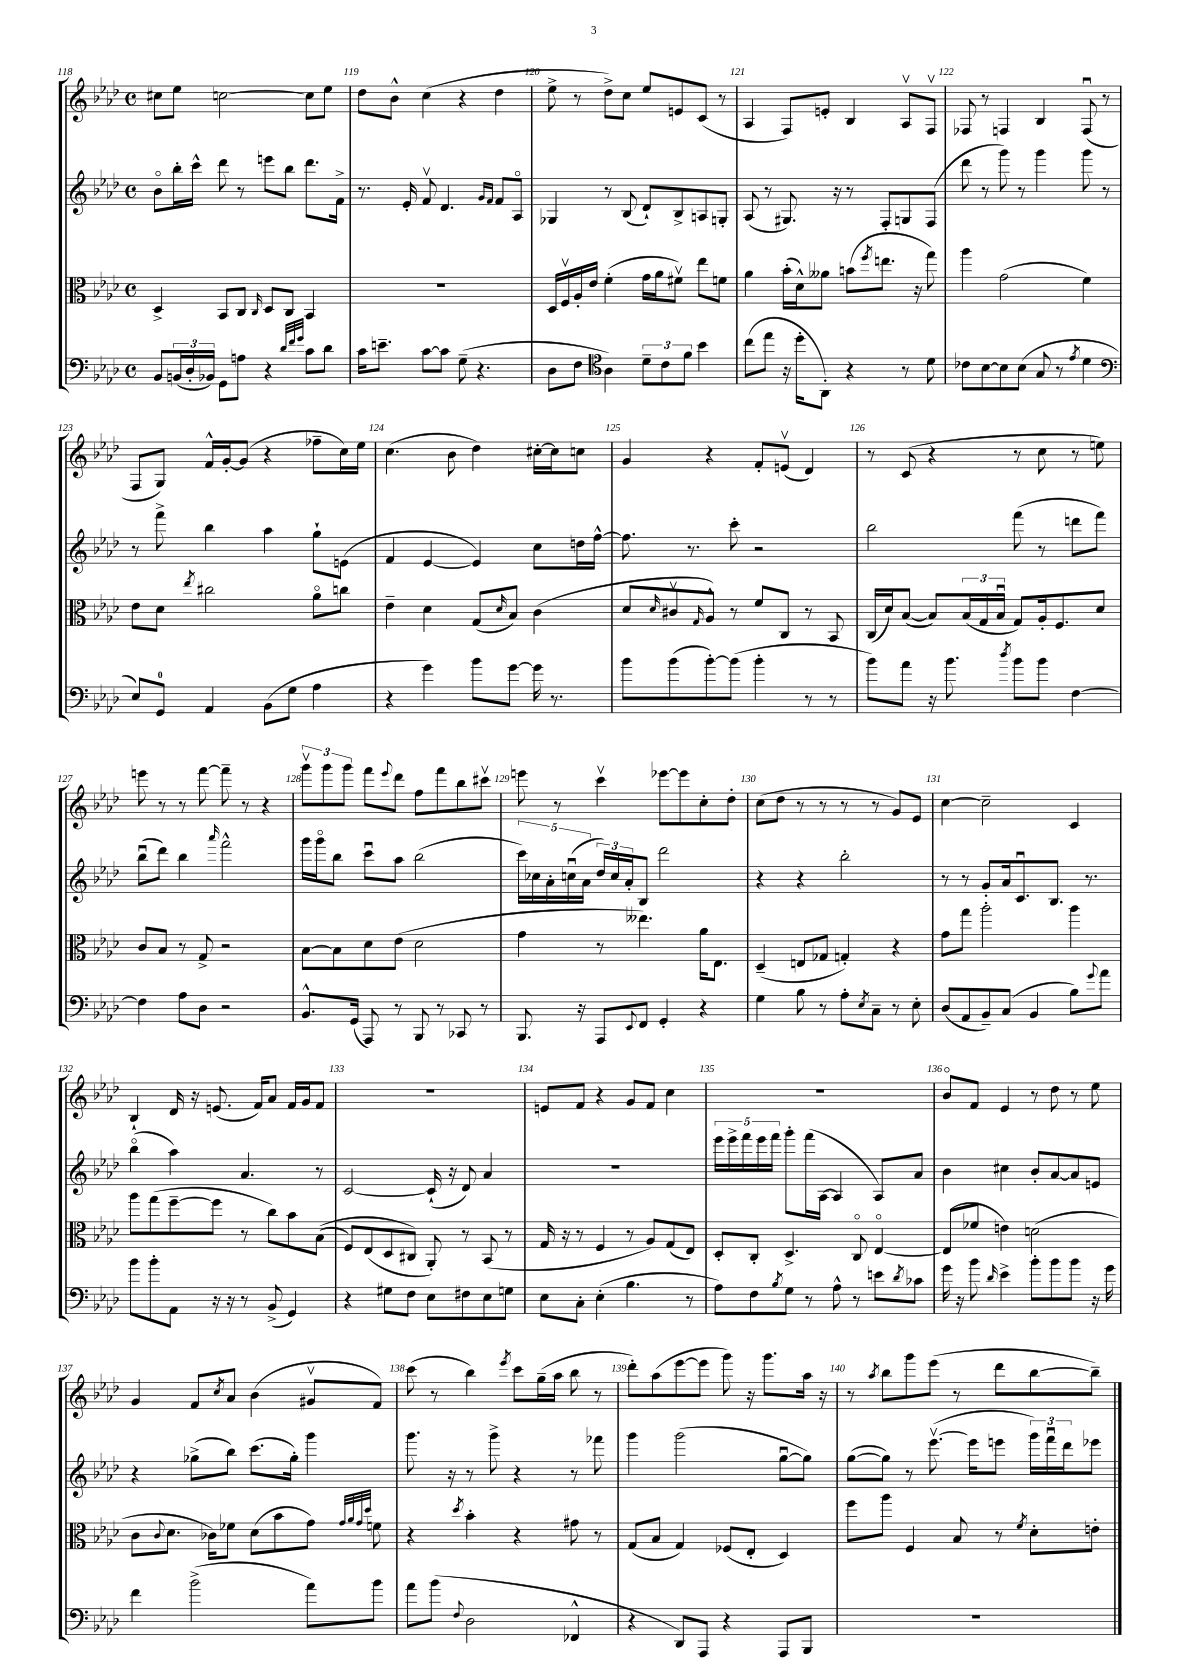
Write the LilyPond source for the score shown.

<<
\new StaffGroup <<
\new Staff = "s0" {
    \clef treble \key aes \major \defaultTimeSignature \time 4/4
    cis''8 ees''8 c''2~ c''8 ees''8 |
    des''8 bes'8-^ c''4( r4 des''4 |
    ees''8-> r8 des''8->) c''8 ees''8 e'8 c'8( r8 |
    aes4 f8) e'8-. bes4 aes8\upbow f8\upbow |
    fes8 r8 f4 bes4 f8\downbow( r8 |
    f8 g8) f'16-^ g'16~-. g'8( r4 fes''8-- c''16) ees''16 |
    c''4.( bes'8 des''4) cis''16~-. cis''16 c''8 |
    g'4 r4 f'8-. e'8\upbow( des'4) |
    r8 c'8( r4 r8 c''8 r8 e''8) |
    e'''8 r8 r8 f'''8~ f'''8-- r8 r4 |
    \tuplet 3/2 { g'''8\upbow g'''8 g'''8 } f'''8 \appoggiatura { ees'''8 } des'''8 f''8 f'''8 bes''8 cis'''8\upbow |
    e'''8 r8 c'''4\upbow ees'''8~ ees'''8 c''8-. des''8-. |
    c''8( des''8 r8 r8 r8 r8 g'8) ees'8 |
    c''4~ c''2-- c'4 |
    bes4-! des'16 r16 e'8.( f'16) aes'8 f'16 g'16 f'8 |
    R1 |
    e'8 f'8 r4 g'8 f'8 c''4 |
    R1 |
    bes'8\flageolet f'8 ees'4 r8 des''8 r8 ees''8 |
    g'4 f'8 \acciaccatura { c''8 } aes'8 bes'4( gis'8\upbow f'8) |
    c'''8( r8 bes''4) \acciaccatura { ees'''8 } c'''8 g''16--( aes''16 bes''8 r8 |
    des'''8-.) aes''8( ees'''8~ ees'''8 g'''8) r16 g'''8. aes''16 r16 |
    r8 \acciaccatura { aes''8 } bes''8 g'''8 ees'''8( r8 des'''8 bes''8~ bes''8--) \bar "|." |
}
\new Staff = "s1" {
    \clef treble \key aes \major \defaultTimeSignature \time 4/4
    bes'8\flageolet bes''16-. c'''16-^ des'''8 r8 e'''8 bes''8 des'''8. f'16-> |
    r8. ees'16-. f'8\upbow des'4. \grace { g'16 f'16 } f'8 aes8\flageolet |
    ges4 r8 bes8( des'8-!) bes8-> a8 g8-. |
    aes8( r8 gis8.) r16 r8 f8-. g8 f8( |
    des'''8 r8 g'''8) r8 g'''4 g'''8 r8 |
    r8 f'''8-> bes''4 aes''4 g''8-! e'8( |
    f'4 ees'4~ ees'4) c''8 d''16 f''16~-^ |
    f''8. r8. c'''8-. r2 |
    bes''2 f'''8( r8 d'''8 f'''8) |
    bes''8\downbow( des'''8) bes''4 \grace { aes'''16 } f'''2-^ |
    g'''16 g'''16\flageolet bes''8 c'''8\downbow aes''8 bes''2( |
    \tuplet 5/4 { c'''16) ces''16 aes'16-. c''16\downbow( aes'16 } \tuplet 3/2 { des''16) c''16 aes'16-. } bes8 des'''2 |
    r4 r4 bes''2-. |
    r8 r8 g'8-. aes'16 c'8.\downbow bes8. r8. |
    bes''4\flageolet( aes''4) aes'4. r8 |
    c'2~ c'16-!( r16 des'8) aes'4 |
    R1 |
    \tuplet 5/4 { ees'''16 ees'''16-> f'''16 ees'''16 f'''16 } g'''8-. f'''16( aes16~ aes4 aes8) aes'8 |
    bes'4 cis''4 bes'8-. aes'8~ aes'8 e'8 |
    r4 ges''8->( bes''8) c'''8.( ges''16-.) g'''4 |
    g'''8. r16 r8 g'''8-> r4 r8 fes'''8 |
    g'''4 g'''2( g''8~\downbow g''8) |
    g''8~( g''8) r8 ees'''8.~\upbow( ees'''16 e'''8 \tuplet 3/2 { g'''16) f'''16\downbow des'''16 } ees'''8 \bar "|." |
}
\new Staff = "s2" {
    \clef alto \key aes \major \defaultTimeSignature \time 4/4
    des4-> bes,8 c8 \grace { c16 } des8 c8 bes,4 |
    R1 |
    des16 f16\upbow aes16-. ees'16 f'4-.( g'16 aes'16 fis'8\upbow) ees''8 f'8 |
    aes'4 bes'16-.( des'16-^) aeses'8 b'8( \acciaccatura { f''8 } e''8. r16 g''8) |
    aes''4 g'2( f'4) |
    ees'8 des'8 \acciaccatura { ees''8 } cis''2 aes'8\flageolet c''8 |
    ees'4-- des'4 g8( \grace { des'16 } bes8) c'4( |
    des'8 \grace { des'16 } cis'8\upbow \grace { g16 } aes8-^) r8 f'8 c8 r8 bes,8 |
    c16( des'16) bes8~( bes8) \tuplet 3/2 { bes16( g16 bes16\downbow } g8) aes16-. f8. des'8 |
    c'8 bes8 r8 g8-> r2 |
    bes8~ bes8 des'8 ees'8( des'2 |
    g'4 r8 eeses''4.) aes'16 ees8. |
    des4--( e8 ges8 g4-.) r4 |
    g'8 g''8 aes''2-. aes''4 |
    aes''8 g''8( f''8~-- f''8 r8 c''8) bes'8 bes8(\( |
    f8) ees8( des8 cis8\) aes,8-.) r8 bes,8( r8 |
    g16 r16 r8 f4 r8 aes8) g8( ees8) |
    des8-. c8-. des4.-> c8\flageolet ees4~\flageolet |
    ees8( fes'8 e'4) d'2( |
    c'8 \appoggiatura { c'8 } des'8. ces'16) fes'8 des'8( bes'8 g'8) \grace { g'32 aes'32 g'32 des''32 } f'8 |
    r4 \acciaccatura { des''8 } bes'4-. r4 gis'8 r8 |
    g8( bes8 g4) fes8( ees8-. des4) |
    f''8 aes''8 f4 bes8 r8 \acciaccatura { f'8 } des'8-. e'8-. \bar "|." |
}
\new Staff = "s3" {
    \clef bass \key aes \major \defaultTimeSignature \time 4/4
    bes,8 \tuplet 3/2 { b,16( des16-. bes,16) } g,8 a8 r4 \grace { des'32 f'32 g'32 } c'8 des'8 |
    c'16 e'8.-- c'8~ c'8 g8--( r4. |
    des8 f8 \clef tenor aes4) \tuplet 3/2 { des'8-- c'8 f'8 } bes'4 |
    c''8( ees''8 r16 des''16-. aes,8-.) r4 r8 des'8 |
    ces'8 bes8~ bes8 bes8( g8 r8 \acciaccatura { ees'8 } des'4 |
    \clef bass ees8) g,8-0 aes,4 bes,8( g8 aes4 |
    r4 g'4) bes'8 g'8~ g'16 r8. |
    bes'8 bes'8( bes'8~-.) bes'8( bes'4-. r8 r8 |
    bes'8) aes'8 r16 bes'8. \acciaccatura { des''8 } bes'8 bes'8 f4~ |
    f4 aes8 des8 r2 |
    bes,8.-^ g,16( aes,,8) r8 bes,,8 r8 ces,8 r8 |
    bes,,8. r16 aes,,8 \appoggiatura { ees,8 } f,8 g,4-. r4 |
    g4 bes8 r8 aes8-. \acciaccatura { ees8 } c8-- r8 ees8-. |
    des8( aes,8 bes,8--) c8( bes,4 bes8) \appoggiatura { g'8 } aes'8 |
    bes'8 bes'8-. aes,8 r16 r16 r8 bes,8->( g,4) |
    r4 gis8 f8 ees8 fis8 ees8 g8 |
    ees8 c8-. ees4-.( bes4. r8 |
    aes8) f8 \acciaccatura { bes8 } g8 r8 aes8-^ r8 e'8 \acciaccatura { des'8 } ces'8 |
    g'16 r16 bes'8 \grace { des'16 } ees'4-> bes'8-. bes'8 bes'8 r16 g'16 |
    f'4 bes'2->( aes'8) bes'8 |
    aes'8 bes'8( \appoggiatura { f8 } des2 fes,4-^ |
    r4 des,8) aes,,8 r4 aes,,8 bes,,8 |
    R1 \bar "|." |
}
>>
>>
\layout { \context { \Score currentBarNumber = #118 \override BarNumber.break-visibility = ##(#f #t #t) barNumberVisibility = #all-bar-numbers-visible } }
